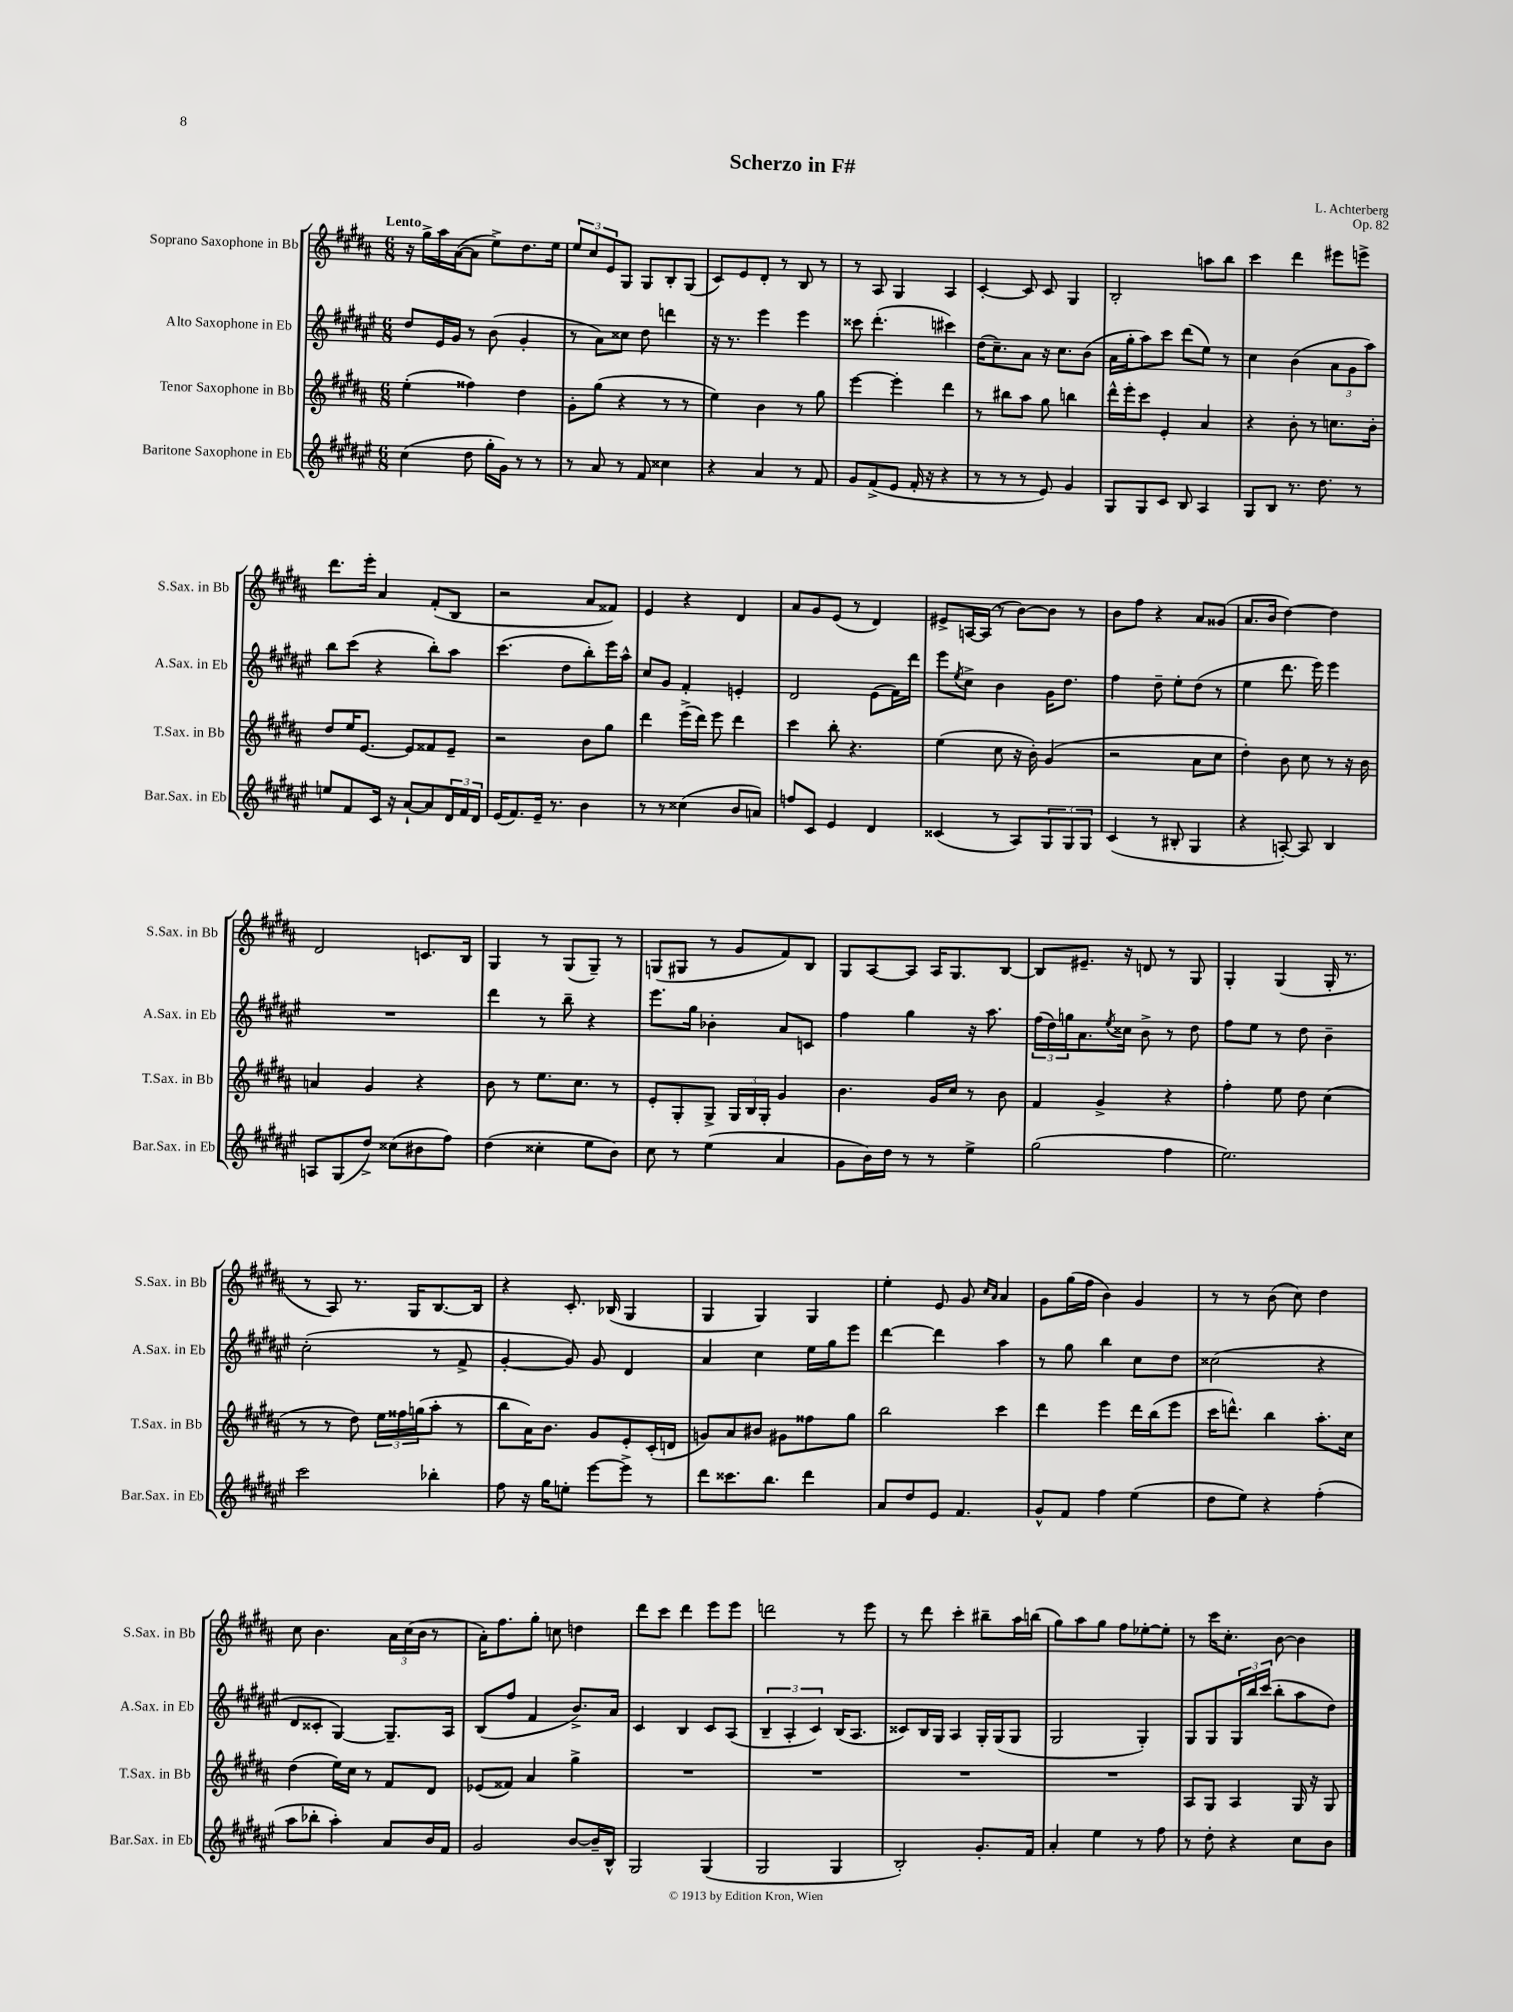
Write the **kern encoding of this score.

**kern	**kern	**kern	**kern
*staff4	*staff3	*staff2	*staff1
*clefG2	*clefG2	*clefG2	*clefG2
*k[f#c#g#d#a#e#]	*k[f#c#g#d#a#]	*k[f#c#g#d#a#e#]	*k[f#c#g#d#a#]
*M6/8	*M6/8	*M6/8	*M6/8
(4cc#	(4ee'	8dd#	16r
.	.	.	16gg#^
.	.	16e#	16aa#
.	.	16g#	([16a#
8dd#	4ff##)	8r	8a#]
16gg#'	.	(8b	8ee^)
16g#)	.	.	.
8r	4dd#	4g#'	8.dd#
8r	.	.	.
.	.	.	16ee
=	=	=	=
8r	8g#'	8r	12ee
.	.	.	12cc#
8a#	(8gg#	8a#)	.
.	.	.	12e
8r	4r	8cc##	8G#
8f#	.	8dd#	8G#
4cc##	8r	4ddd	8B'
.	8r	.	(8G#
=	=	=	=
4r	4ee)	16r	8c#)
.	.	8.r	.
.	.	.	8e
4a#	4b	4eee#	8d#'
.	.	.	8r
8r	8r	4eee#	8B
8f#	8gg#	.	8r
=	=	=	=
8g#	[4eee	8ccc##	8r
(8f#^	.	(4.ddd#'	8A#
8e#	4eee']	.	4G#
16f#'	.	.	.
16r	.	.	.
4r	4ddd#	4ccc#)	4A#
=	=	=	=
8r	8r	(16dd#	[4c#'
.	.	8.cc#~)	.
8r	8bb#	.	.
8r	8aa#	8a#	8c#]
8e#)	8gg#	16r	8c#
.	.	8.cc#	.
4g#	4bb	.	4G#
.	.	(8b	.
=	=	=	=
8G#	16ddd#^^	16a#	2B'
.	16eee'	16gg#'	.
8G#	8ccc#	8aa#)	.
8c#	4e'	8ccc#	.
8B	.	(8ddd#	.
4A#	4a#	8ee#)	8aa
.	.	8r	8bb
=	=	=	=
8G#	4r	4cc#	4ccc#
8B	.	.	.
8.r	8b'	(4b	4ddd#
.	8r	.	.
8.dd#	.	.	.
.	8.cc	12a#	8eee#
.	.	12g#	.
8r	.	.	8eee^
.	.	12aa#)	.
.	16b'	.	.
=	=	=	=
8ee	8dd#	8bb	8.ddd#
8f#	16ee	(8ccc#	.
.	[8.e	.	16eee'
16c#	.	4r	4a#
16r	.	.	.
[8a#`	8e]	.	.
8a#]	8f##	8bb')	(8f#'
24d#	8e~	8aa#	8B
24f#	.	.	.
24d#	.	.	.
=	=	=	=
(16e#	2r	(4.ccc#	2r
8.f#)	.	.	.
16e#~	.	.	.
8.r	.	.	.
.	.	8dd#	.
4b	8b	8bb')	8a#
.	8gg#	16eee#	8f##)
.	.	16aa#^^	.
=	=	=	=
8r	4ddd#	8cc#	4e
8r	.	8g#	.
(4cc##	(16eee^	4f#'	4r
.	16ddd#)	.	.
.	8eee	.	.
8b	4ddd#	4e'	4d#
8a)	.	.	.
=	=	=	=
8ff	4ccc#	2d#	8a#
8c#	.	.	8g#
4e#	8bb'	.	(8e
.	4.r	.	8r
4d#	.	(8e#	4d#)
.	.	16f#)	.
.	.	16ddd#	.
=	=	=	=
(4c##	(4ee	8eee#	8e#^
.	.	8qee#	.
.	.	8cc#^	[16A
.	.	.	(16A]
8r	8cc#	4b	8r
8A#)	16r	.	[8b)
.	16b')	.	.
12G#	(4g#	16g#	8b]
.	.	8.dd#	.
12G#	.	.	.
.	.	.	8r
12G#	.	.	.
=	=	=	=
(4c#	2r	4ff#	8b
.	.	.	8ff#
8r	.	8dd#~	4r
8B#'	.	8ee#'	.
4G#	8a#	(8dd#	8a#
.	8cc#	8r	(8g##
=	=	=	=
4r	4dd#')	4ee#	8.a#
.	.	.	16b
[8A')	8b	8.ddd#	[4dd#)
8A]	8cc#	.	.
.	.	16eee#)	.
4B	8r	4eee#	4dd#]
.	16r	.	.
.	16b	.	.
=	=	=	=
8A	4a	2.r	2d#
(8G#	.	.	.
8dd#^)	4g#	.	.
(8cc##	.	.	.
8b#	4r	.	8.c
8ff#)	.	.	.
.	.	.	16B
=	=	=	=
(4dd#	8b	4ddd#	4G#
.	8r	.	.
4cc##'	8.ee	8r	8r
.	.	8bb~	(8G#
.	8.cc#	.	.
8ee#	.	4r	8G#~)
8b)	8r	.	8r
=	=	=	=
8cc#	8e'	8.eee#	(8G
8r	8G#'	.	8G#
.	.	16gg#	.
(4ee#	8G#^	4b-'	8r
.	24G#	.	8g#
.	24B	.	.
.	24G#'	.	.
4a#	4g#	8a#	8f#)
.	.	8c	8B
=	=	=	=
8g#	4.b	4ff#	8G#
16b)	.	.	[8A#
16dd#	.	.	.
8r	.	4gg#	8A#]
8r	16g#	.	16A#
.	16cc#	.	8.G#
4ee#^	8r	16r	.
.	.	8.aa#	.
.	8b	.	[8B
=	=	=	=
(2gg#	4f#	(24ff#	8B]
.	.	24dd#)	.
.	.	24gg	.
.	.	8.a#	8.e#~
.	4g#^	.	.
.	.	8qee#	.
.	.	16cc##	16r
.	.	8b^	8d
4ff#	4r	8r	8r
.	.	8dd#	8G#
=	=	=	=
2.ee#)	4ff#'	8ff#	4G#'
.	.	8ee#	.
.	8ee	8r	(4G#
.	8dd#	8dd#	.
.	(4cc#	4b~	16G#'
.	.	.	8.r
=	=	=	=
2ccc#	8r	(2cc#'	8r
.	8r	.	8A#)
.	8dd#)	.	8.r
.	24ee	.	.
.	24ff##	.	.
.	.	.	16G#
.	(24gg	.	.
4bb-'	8aa#'	8r	[8.B
.	8r	8f#^	.
.	.	.	16B]
=	=	=	=
8ff#	8bb	[4g#'	4r
16r	16a#)	.	.
16gg#	8.b	.	.
8ee'	.	8g#])	8.c#'
[8eee#	8g#	8g#	.
.	.	.	(16B-
8eee#^]	8e'	4d#	4G#
8r	(16c#'	.	.
.	16d	.	.
=	=	=	=
8ddd#	8g)	4a#	4G#
8.ccc##	8a#	.	.
.	8b#	4cc#	4G#)
8.bb	.	.	.
.	8g#	.	.
4ddd#	8ff##	16ee#	4G#
.	.	16gg#	.
.	8gg#	8eee#	.
=	=	=	=
8a#	2bb	[4ddd#	4ee'
8dd#	.	.	.
8e#	.	4ddd#]	8e
4.f#	.	.	8g#
.	.	.	16qqcc#
.	.	.	16qqa#
.	4ccc#	4aa#	4a#
=	=	=	=
8g#^^	4ddd#	8r	8g#
8f#	.	8gg#	(16gg#
.	.	.	16ff#
4ff#	4eee	4bb	4b)
(4ee#	16ddd#	8cc#	4g#
.	(16bb	.	.
.	8eee	8dd#	.
=	=	=	=
8dd#	16ccc#	(2cc##	8r
.	8.ddd^^)	.	.
8ee#)	.	.	8r
4r	4bb	.	(8b
.	.	.	8cc#)
(4ff#'	8.aa#'	4r	4dd#
.	16cc#	.	.
=	=	=	=
8aa#	(4dd#	8d#	8cc#
8bb-'	.	8c##'	4.b
4aa#')	16ee)	[4G#)	.
.	16cc#	.	.
.	8r	.	.
8a#	8f#	8.G#~]	24a#
.	.	.	(24cc#
.	.	.	24b
16b	8d#	.	8r
16f#	.	16A#	.
=	=	=	=
2g#	(8e-	(8B	16a#')
.	.	.	8.ff#
.	8f##)	8ff#	.
.	4a#	4f#	8gg#'
.	.	.	8cc
[8b	4gg#^	8.b^)	4dd
16b~]	.	.	.
16B^^	.	16a#	.
=	=	=	=
2G#	2.r	4c#	8ddd#
.	.	.	8ccc#
.	.	4B	4ddd#
(4G#	.	8c#	8eee
.	.	(8A#	8eee
=	=	=	=
2G#	2.r	6B~	2ddd
.	.	6A#'	.
.	.	6c#)	.
4G#	.	(16B	8r
.	.	8.A#	.
.	.	.	8eee
=	=	=	=
2B')	2.r	8c##)	8r
.	.	16B	8ddd#
.	.	16G#	.
.	.	4A#	4ccc#'
8.g#'	.	16G#'	8bb#~
.	.	(16G#	.
.	.	8G#	16aa#
16f#	.	.	(16bb
=	=	=	=
4a#'	2.r	2G#	8gg#)
.	.	.	8aa#
4ee#	.	.	8gg#
.	.	.	8ff#
8r	.	4G#')	[8ee-'
8ff#	.	.	8ee-']
=	=	=	=
8r	8A#	8G#	8r
8dd#'	8G#	8G#	16ccc#
.	.	.	8.cc#'
4r	4A#	24G#	.
.	.	24bb	.
.	.	(24ccc#	.
.	.	8bb'	[8b
8cc#	16G#	8aa#	4b]
.	16r	.	.
8b	8G#	8dd#)	.
==	==	==	==
*-	*-	*-	*-
